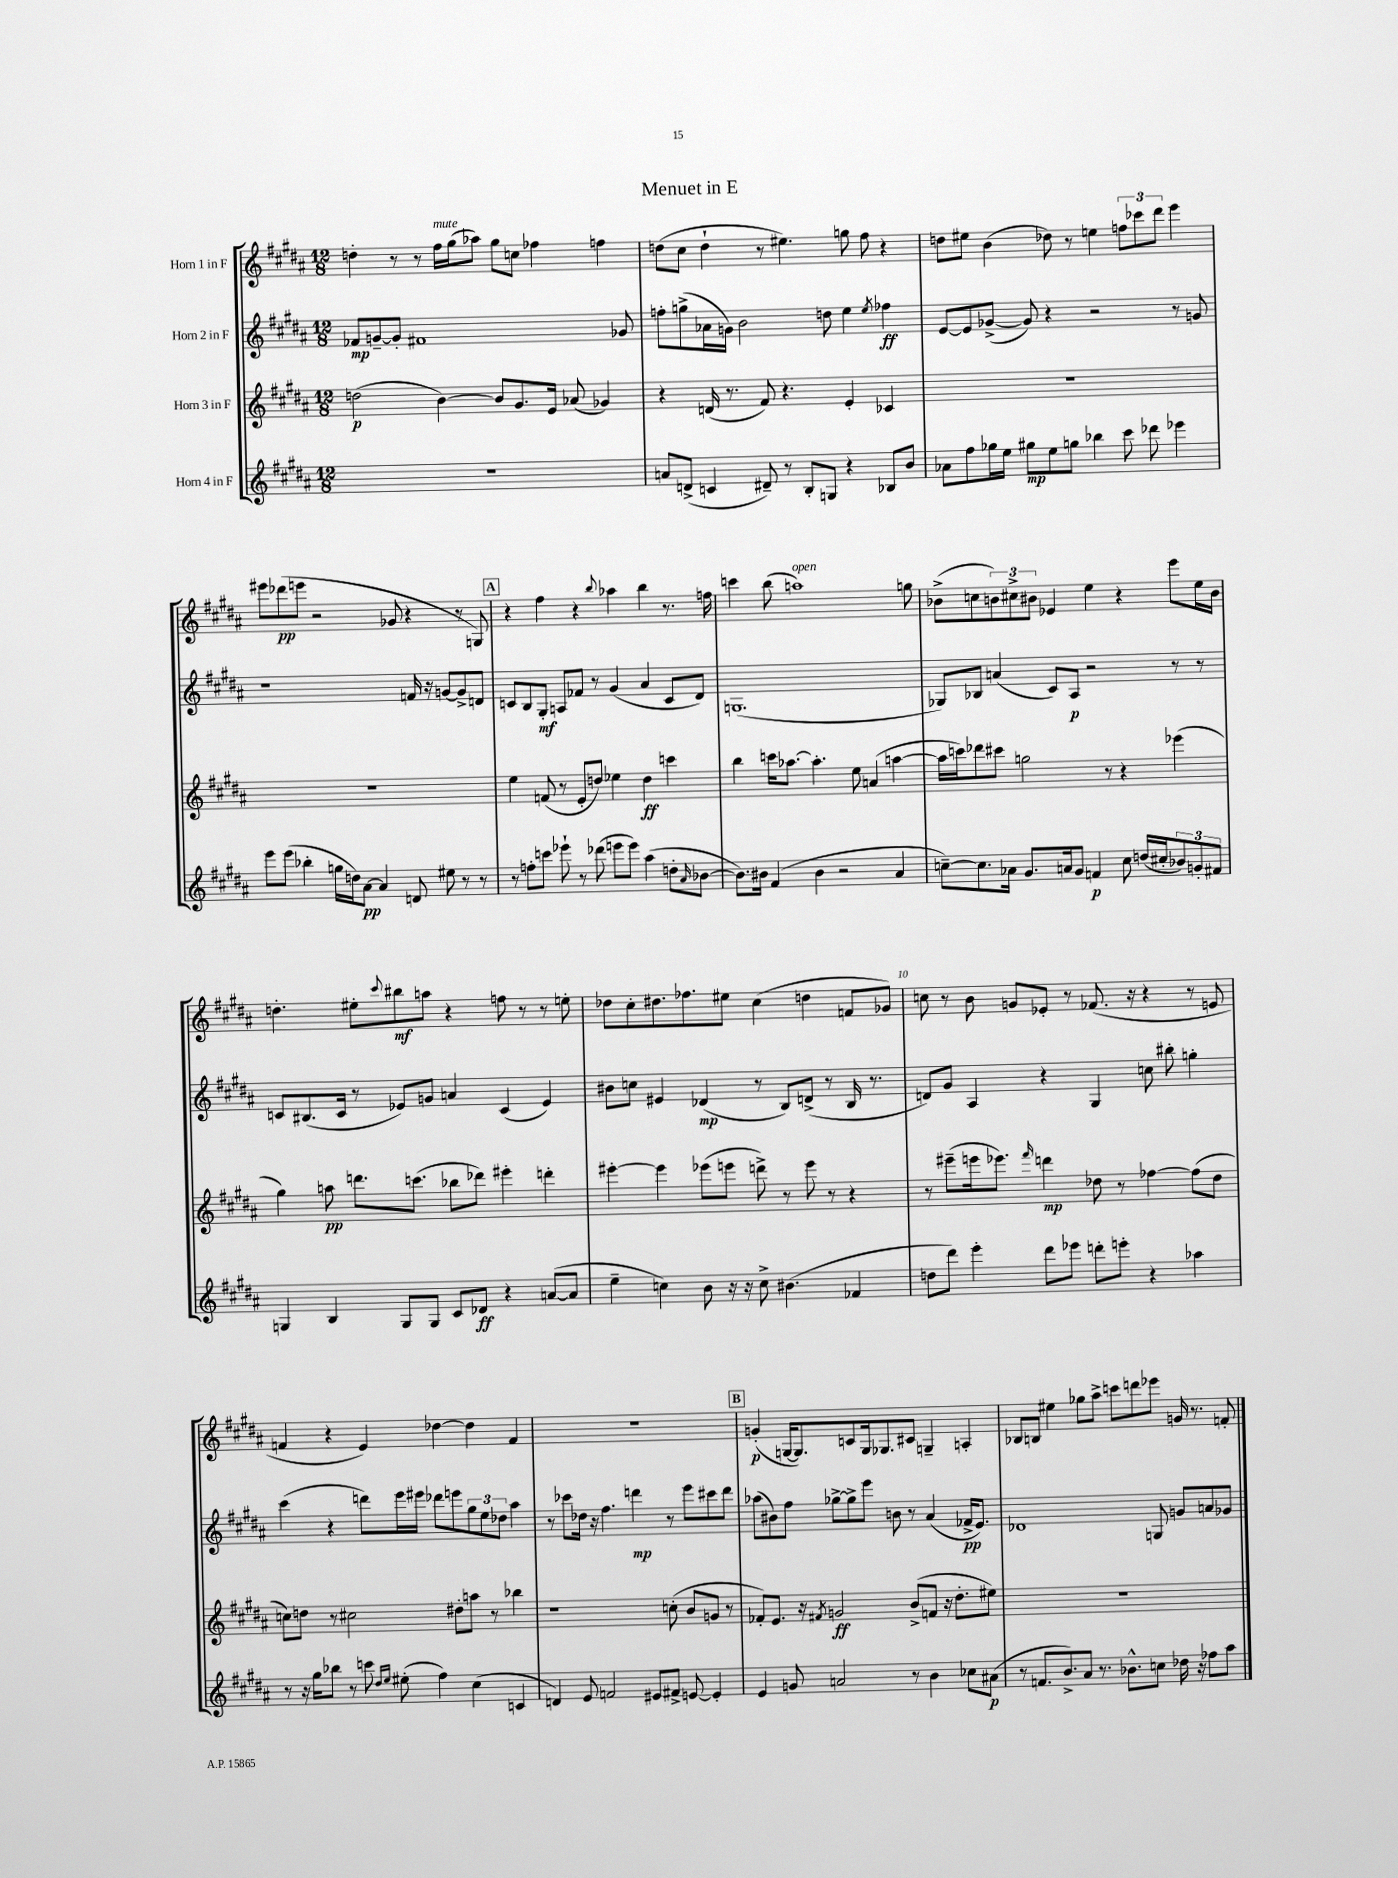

**kern	**dynam	**kern	**dynam	**kern	**dynam	**kern	**dynam
*part4	*part4	*part3	*part3	*part2	*part2	*part1	*part1
*staff4	*staff4	*staff3	*staff3	*staff2	*staff2	*staff1	*staff1
*I"Horn 4 in F	*	*I"Horn 3 in F	*	*I"Horn 2 in F	*	*I"Horn 1 in F	*
*clefG2	*	*clefG2	*	*clefG2	*	*clefG2	*
*k[f#c#g#d#a#]	*	*k[f#c#g#d#a#]	*	*k[f#c#g#d#a#]	*	*k[f#c#g#d#a#]	*
*M12/8	*	*M12/8	*	*M12/8	*	*M12/8	*
=1	=1	=1	=1	=1	=1	=1	=1
1.r	.	(2ddn\	p	8f-X/L	mp	4ddn'\	.
.	.	.	.	[8gn~/	.	.	.
.	.	.	.	8g'/J]	.	8r	.
.	.	.	.	1f#X	.	8r	.
!	!	!	!	!	!	!LO:TX:a:i:t=mute	!
.	.	[4b\)	.	.	.	16ff#\LL	.
.	.	.	.	.	.	(16gg#\J	.
.	.	.	.	.	.	8aa-X\J)	.
.	.	8b/L]	.	.	.	8gg#\L	.
.	.	8.g#/	.	.	.	8ccn\J	.
.	.	.	.	.	.	4ff-X\	.
.	.	16e/Jk	.	.	.	.	.
.	.	(8a-X/	.	.	.	.	.
.	.	4g-X/)	.	.	.	4ffn\	.
.	.	.	.	8g-X/	.	.	.
=2	=2	=2	=2	=2	=2	=2	=2
8an/L	.	4r	.	8ffn'\L	.	(8ddn\L	.
(8dn^/J	.	.	.	(8ggn^\	.	8cc#\J	.
4cn/	.	(16dn/	.	16a-X\L	.	4dd`\	.
.	.	8.r	.	16gn\JJ)	.	.	.
.	.	.	.	2b\	.	.	.
8d#X~/)	.	8f#/)	.	.	.	8r	.
8r	.	4.r	.	.	.	4.ee#X\)	.
8B'/L	.	.	.	.	.	.	.
8Gn/J	.	.	.	8ddn\	.	.	.
4r	.	4e'/	.	4ee\	.	8ggn\	.
.	.	.	.	.	.	8ff#\	.
.	.	.	.	8qee/	.	.	.
8B-X/L	.	4c-X/	.	4ff-X\	ff	4r	.
8b/J	.	.	.	.	.	.	.
=3	=3	=3	=3	=3	=3	=3	=3
8a-X\L	.	1.r	.	[8e/L	.	8ddn\L	.
8ff#\	.	.	.	8e/]	.	8ee#X\J	.
16gg-X\L	.	.	.	([8g-X^/J	.	(4b\	.
16ee\JJ	.	.	.	.	.	.	.
8gg#X\L	mp	.	.	8g-/])	.	.	.
8ee\	.	.	.	4r	.	8dd-X\)	.
8ggn\J	.	.	.	.	.	8r	.
4bb-X\	.	.	.	2r	.	4een\	.
8ccc#\	.	.	.	.	.	12ffn\L	.
.	.	.	.	.	.	12ccc-X\	.
8ddd-X\	.	.	.	.	.	.	.
.	.	.	.	.	.	12ddd#\J	.
4eee-X\	.	.	.	8r	.	4eee\	.
.	.	.	.	8gn/	.	.	.
!!LO:LB:g=z
=4	=4	=4	=4	=4	=4	=4	=4
8eee\L	.	1.r	.	1r	.	8eee#X\L	.
(8eee\J	.	.	.	.	.	(8ddd-X\	pp
4bb-X'\	.	.	.	.	.	8eeen\J	.
.	.	.	.	.	.	2r	.
16ggn\LL	.	.	.	.	.	.	.
16ddn\J)	.	.	.	.	.	.	.
[8a#\J	pp	.	.	.	.	.	.
4a#/]	.	.	.	.	.	.	.
.	.	.	.	.	.	8g-X/	.
8dn/	.	.	.	16fn/	.	4r	.
.	.	.	.	16r	.	.	.
8ee#X\	.	.	.	[8gn/L	.	.	.
8r	.	.	.	8g^/]	.	8r	.
8r	.	.	.	8dn/J	.	8Gn/)	.
!!LO:REH:place=s1:t=A
=5	=5	=5	=5	=5	=5	=5	=5
8r	.	4ee\	.	8cn/L	.	4r	.
8ffn'\L	.	.	.	8B/	.	.	.
8cccn\J	.	(8fn/	.	8G#'/J	mf	4ff#\	.
8eee-X`\	.	8r	.	8An/L	.	.	.
8r	.	8e'/L	.	8f-X/J	.	4r	.
(8ddd-X\	.	8ddn/J)	.	8r	.	.	.
.	.	.	.	.	.	8qqbb/	.
8eeen\L	.	4ee-X\	.	(4g#/	.	4aa-X\	.
8eee\J)	.	.	.	.	.	.	.
(4aa#\	.	4dd\	ff	4a#/	.	4bb\	.
8ddn'\L	.	4cccn\	.	8c/L	.	8.r	.
16qqa#/	.	.	.	.	.	.	.
[8b-X\J	.	.	.	8d#/J)	.	.	.
.	.	.	.	.	.	16ffn\	.
=6	=6	=6	=6	=6	=6	=6	=6
8.b-\L])	.	4bb\	.	(1.Gn	.	4cccn\	.
16b#X\Jk	.	.	.	.	.	.	.
(4f#/	.	16cccn\KL	.	.	.	(8bb\	.
.	.	[8.aa-X\J	.	.	.	.	.
!	!	!	!	!	!	!LO:TX:a:i:t=open	!
.	.	.	.	.	.	1aan)	.
4b#\	.	4.aa-'\]	.	.	.	.	.
2r	.	.	.	.	.	.	.
.	.	8ee\	.	.	.	.	.
.	.	(4an/	.	.	.	.	.
4a#/	.	[4aan\	.	.	.	.	.
.	.	.	.	.	.	8ggn\	.
=7	=7	=7	=7	=7	=7	=7	=7
[8ccn~\L)	.	16aa\LL]	.	8G-X/L)	.	(8b-X^\L	.
.	.	16cccn\J)	.	.	.	.	.
8.cc\]	.	8ddd-X\	.	8B-X/J	.	8ccn\	.
.	.	8ccc#X\J	.	(4an/	.	12bn\)	.
16a-X\Jk	.	.	.	.	.	.	.
.	.	.	.	.	.	12cc#X^\	.
8.g#/L	.	2ggn\	.	.	.	.	.
.	.	.	.	.	.	12b#X\J	.
.	.	.	.	8c#/L)	.	4e-X/	.
16an/k	.	.	.	.	.	.	.
8g#/J	.	.	.	8A#/J	p	.	.
4fn/	p	.	.	2r	.	4ee\	.
.	.	8r	.	.	.	.	.
8cc\	.	4r	.	.	.	4r	.
(16ddn/LL	.	.	.	.	.	.	.
16cc#X'/J	.	.	.	.	.	.	.
12b-X/)	.	(4eee-X\	.	8r	.	8eee\L	.
12gn'/	.	.	.	.	.	.	.
.	.	.	.	8r	.	16ee\L	.
12f#X/J	.	.	.	.	.	.	.
.	.	.	.	.	.	16b#\JJ	.
!!LO:LB:g=z
=8	=8	=8	=8	=8	=8	=8	=8
4Gn/	.	4gg#\)	.	8cn/L	.	4.ddn'\	.
.	.	.	.	(8.B#X/	.	.	.
4B/	.	8aan\	pp	.	.	.	.
.	.	.	.	16c/Jk	.	.	.
.	.	8.dddn\L	.	8r	.	8ee#X'\L	.
.	.	.	.	.	.	8qqccc#/	.
8G/L	.	.	.	8e-X/L)	.	8bb#X\	mf
.	.	(8.cccn\J	.	.	.	.	.
8G/J	.	.	.	8gn/J	.	8aan\J	.
8c#/L	.	8bb-X\L	.	4an/	.	4r	.
8d-X/J	ff	8ddd-X\J)	.	.	.	.	.
4r	.	4eee#X'\	.	(4c/	.	8ffn\	.
.	.	.	.	.	.	8r	.
([8an/L	.	4dddn'\	.	4e-/)	.	8r	.
8a/J]	.	.	.	.	.	8een'\	.
=9	=9	=9	=9	=9	=9	=9	=9
4ee~\	.	[4eee#X'\	.	8b#X\L	.	8dd-X\L	.
.	.	.	.	8ccn\J	.	8cc#'\	.
4ccn\)	.	4eee#\]	.	4e#X/	.	8.dd#X\	.
.	.	.	.	.	.	8.ff-X\	.
8b\	.	(8eee-X\L	.	(4d-X/	mp	.	.
16r	.	8eeen\J	.	.	.	8ee#X\J	.
16r	.	.	.	.	.	.	.
8cc^\	.	8dddn^\)	.	8r	.	(4cc#\	.
(4.b#X\	.	8r	.	8B/L)	.	.	.
.	.	8eee\	.	(8dn^/J	.	4ddn\	.
.	.	8r	.	8r	.	.	.
4f-X/	.	4r	.	16B/	.	8fn/L	.
.	.	.	.	8.r	.	.	.
.	.	.	.	.	.	8g-X/J)	.
=10	=10	=10	=10	=10	=10	=10	=10
8ddn\L	.	8r	.	8dn/L)	.	8ccn\	.
8ddd#\J)	.	(8eee#X~\L	.	8g#/J	.	8r	.
4eee'\	.	16eeen\k	.	4A#/	.	8b\	.
.	.	8.eee-X\J)	.	.	.	.	.
.	.	.	.	.	.	8gn/L	.
.	.	16qqfff#/	.	.	.	.	.
8ddd#\L	.	4dddn\	mp	4r	.	8e-X'/J	.
8eee-X\J	.	.	.	.	.	8r	.
8dddn'\L	.	8dd-X\	.	4G#/	.	(8.f-X/	.
8eeen'\J	.	8r	.	.	.	.	.
.	.	.	.	.	.	16r	.
4r	.	[4ff-X\	.	8ccn\	.	4r	.
.	.	.	.	8bb#X'\	.	.	.
4aa-X\	.	(8ff-\L]	.	4ggn'\	.	8r	.
.	.	8dd-\J	.	.	.	8en/	.
!!LO:LB:g=z
=11	=11	=11	=11	=11	=11	=11	=11
8r	.	8ccn\L)	.	(4ccc#\	.	4fn/	.
16r	.	8ddn\J	.	.	.	.	.
16gg#\KL	.	.	.	.	.	.	.
8bb-X\J	.	8r	.	4r	.	4r	.
8r	.	2cc#X\	.	.	.	.	.
8cccn\	.	.	.	8dddn\L)	.	4e/)	.
16qqdd#/LL	.	.	.	.	.	.	.
16qqee/JJ	.	.	.	.	.	.	.
(8ee#X'\	.	.	.	16eee\L	.	.	.
.	.	.	.	16eee#X\JJ	.	.	.
4ff#\)	.	.	.	8ddd-X\L	.	[4dd-X\	.
.	.	8dd#X'\L	.	8eeen\	.	.	.
(4cc#\	.	8aan\J	.	12gg#\	.	4dd-\]	.
.	.	.	.	12ee\	.	.	.
.	.	8r	.	.	.	.	.
.	.	.	.	12dd-X\J	.	.	.
4cn/	.	4bb-X\	.	4aa#\	.	4f/	.
=12	=12	=12	=12	=12	=12	=12	=12
4dn/)	.	1r	.	8r	.	1.r	.
.	.	.	.	8ccc-X\L	.	.	.
8e/	.	.	.	16dd-X\Jk	.	.	.
.	.	.	.	16r	.	.	.
2fn/	.	.	.	4.ff#\	.	.	.
.	.	.	.	4dddn\	mp	.	.
8e#X/L	.	.	.	.	.	.	.
8f#X^/J	.	(8ccn'\	.	8r	.	.	.
[8en/	.	8b/L	.	8eee\L	.	.	.
4e'/]	.	8gn/J	.	8ccc#X\	.	.	.
.	.	8r	.	8ddd\J	.	.	.
!!LO:REH:place=s1:t=B
=13	=13	=13	=13	=13	=13	=13	=13
4e/	.	8f-X'/L)	.	(8aa-X\L	.	(4gn'/	p
.	.	8.e/J	.	8b#X\)	.	.	.
8gn/	.	.	.	8ff#\J	.	[16Gn/KL	.
.	.	16r	.	.	.	8.G/])	.
.	.	8qf#X/	.	.	.	.	.
2an/	.	2gn/	ff	[8gg-X^\L	.	.	.
.	.	.	.	8gg-^\]	.	8cn/	.
.	.	.	.	8eee\J	.	16G/k	.
.	.	.	.	.	.	8.G-X/	.
.	.	.	.	8bn\	.	.	.
8r	.	(8b^/L	.	8r	.	8c#X/J	.
4b\	.	8fn/J	.	(4a#/	.	4Gn~/	.
.	.	16r	.	.	.	.	.
.	.	8.dd#'\L	.	.	.	.	.
8cc-X\L	.	.	.	16f-X^/KL	pp	4An'/	.
.	.	.	.	8.e/J)	.	.	.
(8a#X\J	p	8ee#X\J)	.	.	.	.	.
=14	=14	=14	=14	=14	=14	=14	=14
8r	.	1.r	.	1d-X	.	8B-X/L	.
8.fn/L	.	.	.	.	.	8Bn/J	.
.	.	.	.	.	.	4ee#X\	.
8.b^/)	.	.	.	.	.	.	.
8a#/J	.	.	.	.	.	8gg-X\L	.
8.r	.	.	.	.	.	8aa#^\J	.
.	.	.	.	.	.	8cccn\L	.
8.b-X^^\L	.	.	.	.	.	.	.
.	.	.	.	.	.	8dddn\	.
8ccn\J	.	.	.	8Gn/	.	8eee-X\J	.
16dd-X\	.	.	.	8gn/L	.	16gn/	.
16r	.	.	.	.	.	8.r	.
8ff-X\L	.	.	.	8an/	.	.	.
8aa#\J	.	.	.	8g-X/J	.	8fn'/	.
==	==	==	==	==	==	==	==
*-	*-	*-	*-	*-	*-	*-	*-
